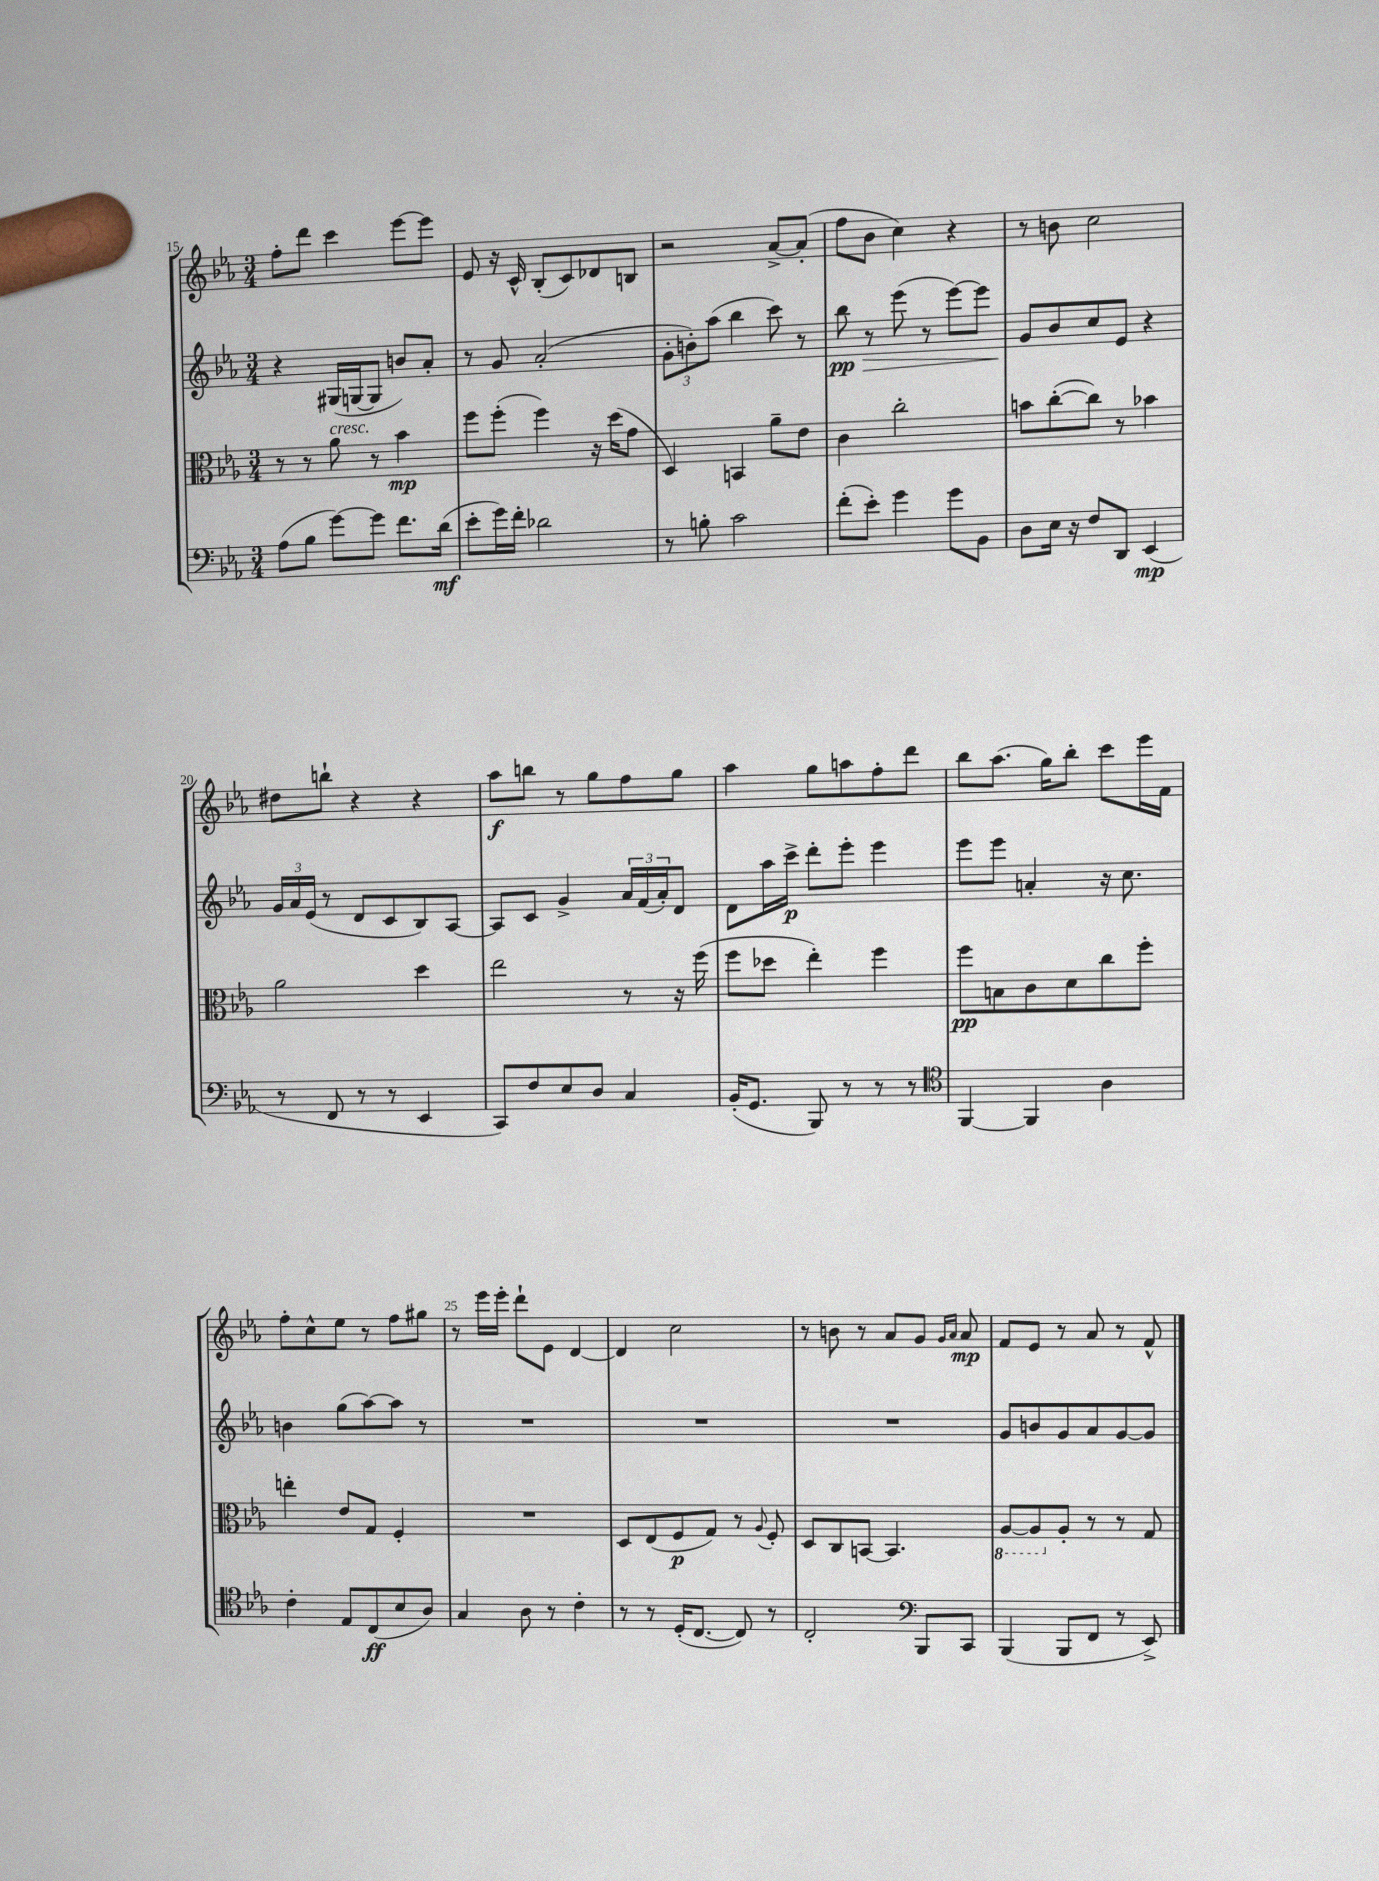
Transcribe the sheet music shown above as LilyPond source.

<<
\new StaffGroup <<
\new Staff = "s0" {
    \clef treble \key ees \major \numericTimeSignature \time 3/4
    f''8-. d'''8 c'''4 ees'''8~ ees'''8 |
    ees'8 r16 c'16-^ bes8-.( c'8) des'8 b8 |
    r2 aes'8~-> aes'8-.( |
    f''8 bes'8 c''4) r4 |
    r8 b'8 c''2 |
    dis''8 b''8-! r4 r4 |
    aes''8\f b''8 r8 g''8 f''8 g''8 |
    aes''4 g''8 a''8 f''8-. d'''8 |
    bes''8 aes''8.( g''16) bes''8-. c'''8 ees'''16 f'16 |
    f''8-. c''8-^ ees''8 r8 f''8 gis''8 |
    r8 ees'''16 ees'''16-. d'''8-! ees'8 d'4~ |
    d'4 c''2 |
    r8 b'8 r8 aes'8 g'8 \grace { g'16 aes'16 } aes'8\mp |
    f'8 ees'8 r8 aes'8 r8 f'8-^ \bar "|." |
}
\new Staff = "s1" {
    \clef treble \key ees \major \numericTimeSignature \time 3/4
    r4 gis16( g16~ g8 b'8) aes'8-. |
    r8 g'8 aes'2-.( |
    \tuplet 3/2 { g'8-. b'8-.) aes''8( } bes''4 c'''8) r8 |
    bes''8\pp\> r8 ees'''8( r8 ees'''8~) ees'''8 |
    g'8\! bes'8 c''8 ees'8 r4 |
    \tuplet 3/2 { g'16 aes'16 ees'16( } r8 d'8 c'8 bes8) aes8~ |
    aes8 c'8 g'4-> \tuplet 3/2 { aes'16 f'16( aes'16-.) } d'8 |
    d'8 aes''16 c'''16->\p d'''8-. ees'''8-. ees'''4 |
    ees'''8 ees'''8 a'4-. r16 c''8. |
    b'4 g''8( aes''8~) aes''8 r8 |
    R2. |
    R2. |
    R2. |
    g'8 b'8 g'8 aes'8 g'8~ g'8 \bar "|." |
}
\new Staff = "s2" {
    \clef alto \key ees \major \numericTimeSignature \time 3/4
    r8 r8 aes'8^\markup { \italic "cresc." } r8 bes'4\mp |
    f''8 f''8-.( f''4) r16 d''16( g'8 |
    d4) b,4 aes'8-- ees'8 |
    c'4 c''2-. |
    b'8 c''8~-.( c''8) r8 bes'4 |
    aes'2 d''4 |
    ees''2 r8 r16 f''16( |
    f''8 des''8 ees''4-.) f''4 |
    f''8\pp b8 c'8 d'8 c''8 f''8-. |
    e''4-. ees'8 g8 f4-. |
    R2. |
    d8 ees8( f8\p g8) r8 \appoggiatura { aes8 } f8-. |
    d8 c8 b,8~ b,4. |
    \ottava #-1 aes,8~ aes,8 \ottava #0 aes8-. r8 r8 g8 \bar "|." |
}
\new Staff = "s3" {
    \clef bass \key ees \major \numericTimeSignature \time 3/4
    aes8( bes8 g'8~) g'8 f'8. d'16\mf( |
    ees'8-. g'16) f'16-. des'2 |
    r8 b8-. c'2 |
    f'8-.( ees'8-.) g'4 g'8 bes,8 |
    d8 ees16 r16 f8 d,8 ees,4\mp( |
    r8 f,8 r8 r8 ees,4 |
    c,8) f8 ees8 d8 c4 |
    bes,16-.( g,8. bes,,8) r8 r8 r8 |
    \clef tenor f,4~ f,4 aes4 |
    c'4-. ees8 c8\ff( bes8 aes8) |
    g4 aes8 r8 c'4-. |
    r8 r8 d16-.( c8.~ c8) r8 |
    c2-. \clef bass bes,,8 c,8 |
    bes,,4( bes,,8 f,8 r8 ees,8->) \bar "|." |
}
>>
>>
\layout { \context { \Score currentBarNumber = #15 \override BarNumber.break-visibility = ##(#f #t #t) barNumberVisibility = #(every-nth-bar-number-visible 5) } }
